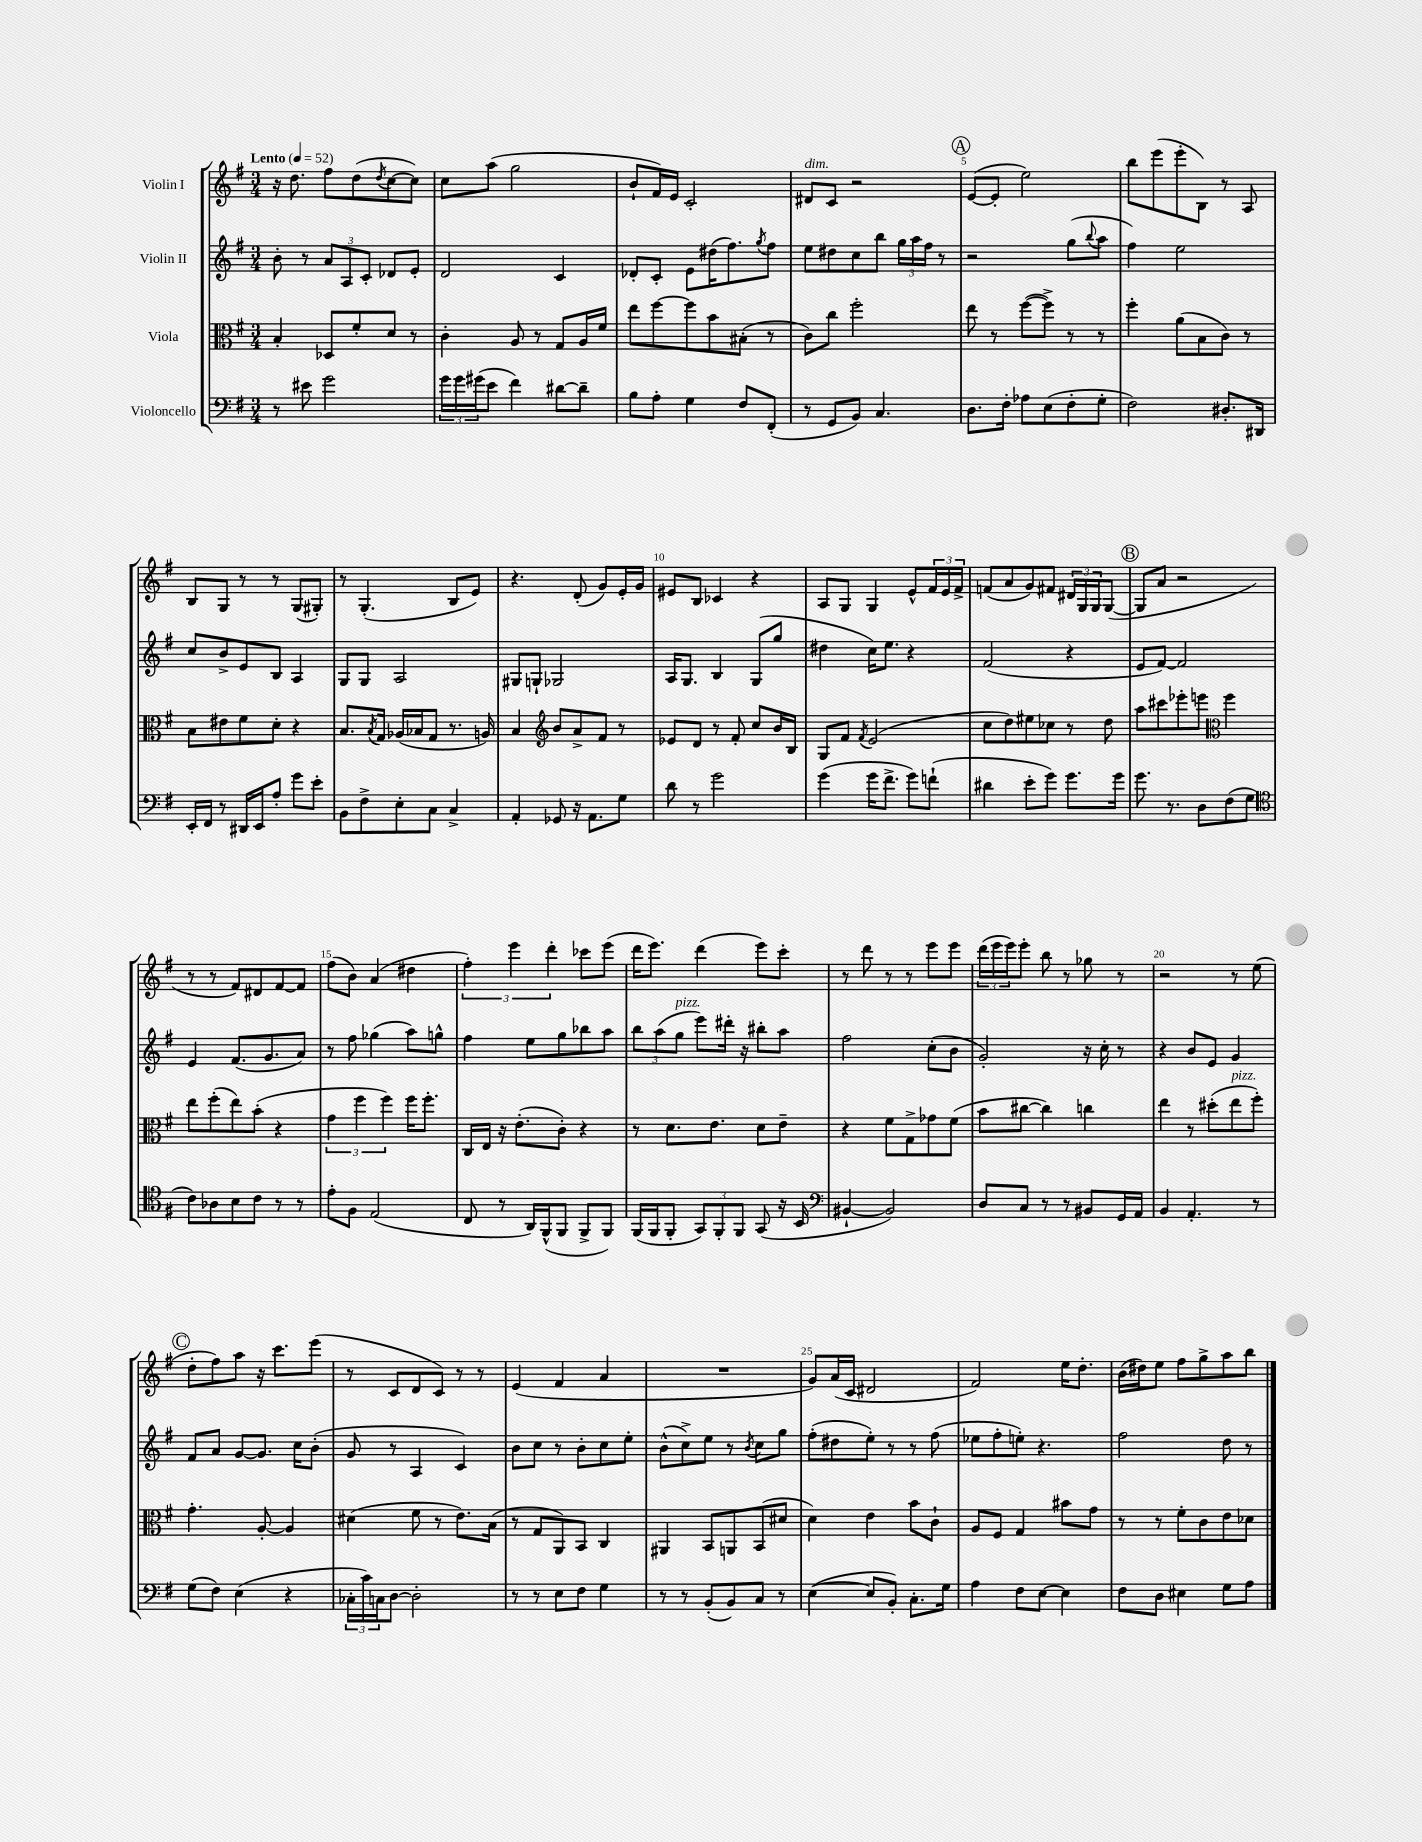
<<
\new StaffGroup <<
\new Staff = "s0" \with { instrumentName = "Violin I" } {
    \clef treble \key g \major \numericTimeSignature \time 3/4 \tempo "Lento" 4 = 52
    r16 d''8. fis''8 d''8( \acciaccatura { d''8 } c''8~ c''8) |
    c''8 a''8( g''2 |
    b'8-! fis'16) e'16 c'2-. |
    dis'8^\markup { \italic "dim." } c'8 r2 |
    \mark \markup { \circle "A" } e'8~( e'8-. e''2) |
    b''8 e'''8( e'''8-. b8) r8 a8 |
    b8 g8 r8 r8 g8( gis8-.) |
    r8 g4.-.( b8 e'8) |
    r4. d'8-.( g'8) e'16-. g'16 |
    eis'8 b8 ces'4 r4 |
    a8 g8 g4 e'8-^ \tuplet 3/2 { fis'16 e'16 fis'16-> } |
    f'8( a'8 g'8) fis'8 \tuplet 3/2 { dis'16 g16 g16 } g8~( |
    \mark \markup { \circle "B" } g8 a'8 r2 |
    r8 r8 fis'8) dis'8 fis'8~ fis'8 |
    fis''8( b'8) a'4( dis''4 |
    \tuplet 3/2 { fis''4-.) e'''4 d'''4-. } ces'''8 e'''8( |
    d'''16 e'''8.) d'''4( e'''8) c'''8-. |
    r8 d'''8 r8 r8 e'''8 e'''8 |
    \tuplet 3/2 { d'''16( e'''16 e'''16) } e'''8-. b''8 r8 ges''8 r8 |
    r2 r8 e''8( |
    \mark \markup { \circle "C" } d''8-. fis''8) a''8 r16 c'''8. e'''8( |
    r8 c'8 d'8 c'8) r8 r8 |
    e'4( fis'4 a'4 |
    R2. |
    g'8) a'16( c'16 dis'2 |
    fis'2) e''16 d''8.-. |
    b'16( dis''16) e''8 fis''8 g''8-> a''8 b''8 \bar "|." |
}
\new Staff = "s1" \with { instrumentName = "Violin II" } {
    \clef treble \key g \major \numericTimeSignature \time 3/4
    b'8-. r8 \tuplet 3/2 { a'8 a8 c'8-. } des'8 e'8-. |
    d'2 c'4 |
    des'8-. c'8-. e'8 dis''16( fis''8.) \acciaccatura { g''8 } fis''8 |
    e''8 dis''8 c''8 b''8 \tuplet 3/2 { g''16 a''16 fis''16 } r8 |
    \mark \markup { \circle "A" } r2 g''8( \appoggiatura { b''8 } a''8 |
    fis''4) e''2 |
    c''8 b'8-> e'8 b8 a4 |
    g8 g8 a2 |
    gis8 g8-! ges2 |
    a16 g8. b4 g8( g''8 |
    dis''4 c''16) e''8. r4 |
    fis'2( r4 |
    \mark \markup { \circle "B" } e'8 fis'8~) fis'2 |
    e'4 fis'8.( g'8. a'8) |
    r8 fis''8 ges''4( a''8) g''8-^ |
    fis''4 e''8 g''8 bes''8 a''8 |
    \tuplet 3/2 { b''8 a''8( g''8^\markup { \italic "pizz." } } e'''8) dis'''16-. r16 bis''8-. a''8 |
    fis''2 c''8-.( b'8 |
    g'2-.) r16 c''16-. r8 |
    r4 b'8 e'8 g'4 |
    \mark \markup { \circle "C" } fis'8 a'8 g'8~ g'8. c''16 b'8-.( |
    g'8 r8 a4 c'4) |
    b'8 c''8 r8 b'8-. c''8 e''8-. |
    b'8-^( c''8->) e''8 r8 \acciaccatura { b'8 } c''8 g''8 |
    fis''8-.( dis''8 e''8-.) r8 r8 fis''8( |
    ees''8 fis''8-. e''8-.) r4. |
    fis''2 d''8 r8 \bar "|." |
}
\new Staff = "s2" \with { instrumentName = "Viola" } {
    \clef alto \key g \major \numericTimeSignature \time 3/4
    b4-. des8 fis'8-. d'8 r8 |
    c'4-. a8 r8 g8 a16 fis'16 |
    e''8 fis''8~ fis''8 b'8 bis8-.( r8 |
    c'8) c''8 fis''2-. |
    \mark \markup { \circle "A" } e''8 r8 fis''8~( fis''8->) r8 r8 |
    fis''4-. a'8( b8 c'8) r8 |
    b8 eis'8 fis'8 d'8-. r4 |
    b8. \acciaccatura { b8 } g16 aes16( bes16 g8 r8. a16) |
    b4 \clef treble b'8 a'8-> fis'8 r8 |
    ees'8 d'8 r8 fis'8-. c''8 b'16 b16 |
    g8 fis'8 \acciaccatura { fis'8 } e'2( |
    c''8 d''8) eis''8 ces''8 r8 d''8 |
    \mark \markup { \circle "B" } a''8 cis'''8 ees'''8-. e'''8 \clef alto fis''4 |
    e''8 fis''8-.( e''8) b'8-.( r4 |
    \tuplet 3/2 { g'4 fis''4 fis''4) } fis''16 fis''8.-. |
    c16 e16 r16 e'8.-.( c'8-.) r4 |
    r8 d'8. e'8. d'8 e'8-- |
    r4 fis'8 g8-> ges'8 fis'8( |
    b'8 cis''8~ cis''4) c''4 |
    e''4 r8 dis''8-.( e''8^\markup { \italic "pizz." } fis''8-.) |
    \mark \markup { \circle "C" } g'4.-. a8~-. a4 |
    dis'4( fis'8 r8 e'8.) b16( |
    r8 g8 a,8) b,8 c4 |
    ais,4 b,8 a,8 b,8( dis'8 |
    d'4) e'4 b'8 c'8-! |
    a8 fis8 g4 bis'8 g'8 |
    r8 r8 fis'8-. c'8 e'8 des'8 \bar "|." |
}
\new Staff = "s3" \with { instrumentName = "Violoncello" } {
    \clef bass \key g \major \numericTimeSignature \time 3/4
    r8 eis'8 g'2 |
    \tuplet 3/2 { g'16 g'16 gis'16( } e'8 fis'4) dis'8~ dis'8-- |
    b8 a8-. g4 fis8 fis,8-.( |
    r8 g,8 b,8) c4. |
    \mark \markup { \circle "A" } d8. fis16-. aes8 e8( fis8-. g8-. |
    fis2) dis8.-. dis,16 |
    e,16-. fis,16 r8 dis,16 e,16 a8-. g'8 e'8-. |
    b,8 fis8-> e8-. c8 c4-> |
    a,4-. ges,8 r16 a,8. g8 |
    d'8 r8 g'2 |
    g'4( g'16 fis'8.-> g'8) f'8-!( |
    dis'4 e'8-. g'8) g'8. g'16 |
    \mark \markup { \circle "B" } g'8. r8. d8 fis8( g8 |
    \clef tenor c'8) aes8 b8 c'8 r8 r8 |
    e'8-. fis8 e2( |
    c8 r8 a,16) fis,16-^( fis,8 fis,8-> fis,8) |
    fis,16( fis,16 fis,8-. \tuplet 3/2 { g,8) fis,8-. fis,8 } g,8( r16 b,16 |
    \clef bass bis,4~-! bis,2) |
    d8 c8 r8 r8 bis,8 g,16 a,16 |
    b,4 a,4.-. r8 |
    \mark \markup { \circle "C" } g8( fis8) e4( r4 |
    \tuplet 3/2 { ces16-. c'16) c16 } d8~ d2-. |
    r8 r8 e8 fis8 g4 |
    r8 r8 b,8-.( b,8) c8 r8 |
    e4~( e8 b,8-.) c8.-. g16 |
    a4 fis8 e8~ e4 |
    fis8 d8 eis4 g8 a8 \bar "|." |
}
>>
>>
\layout { \context { \Score \override BarNumber.break-visibility = ##(#f #t #t) barNumberVisibility = #(every-nth-bar-number-visible 5) } }
